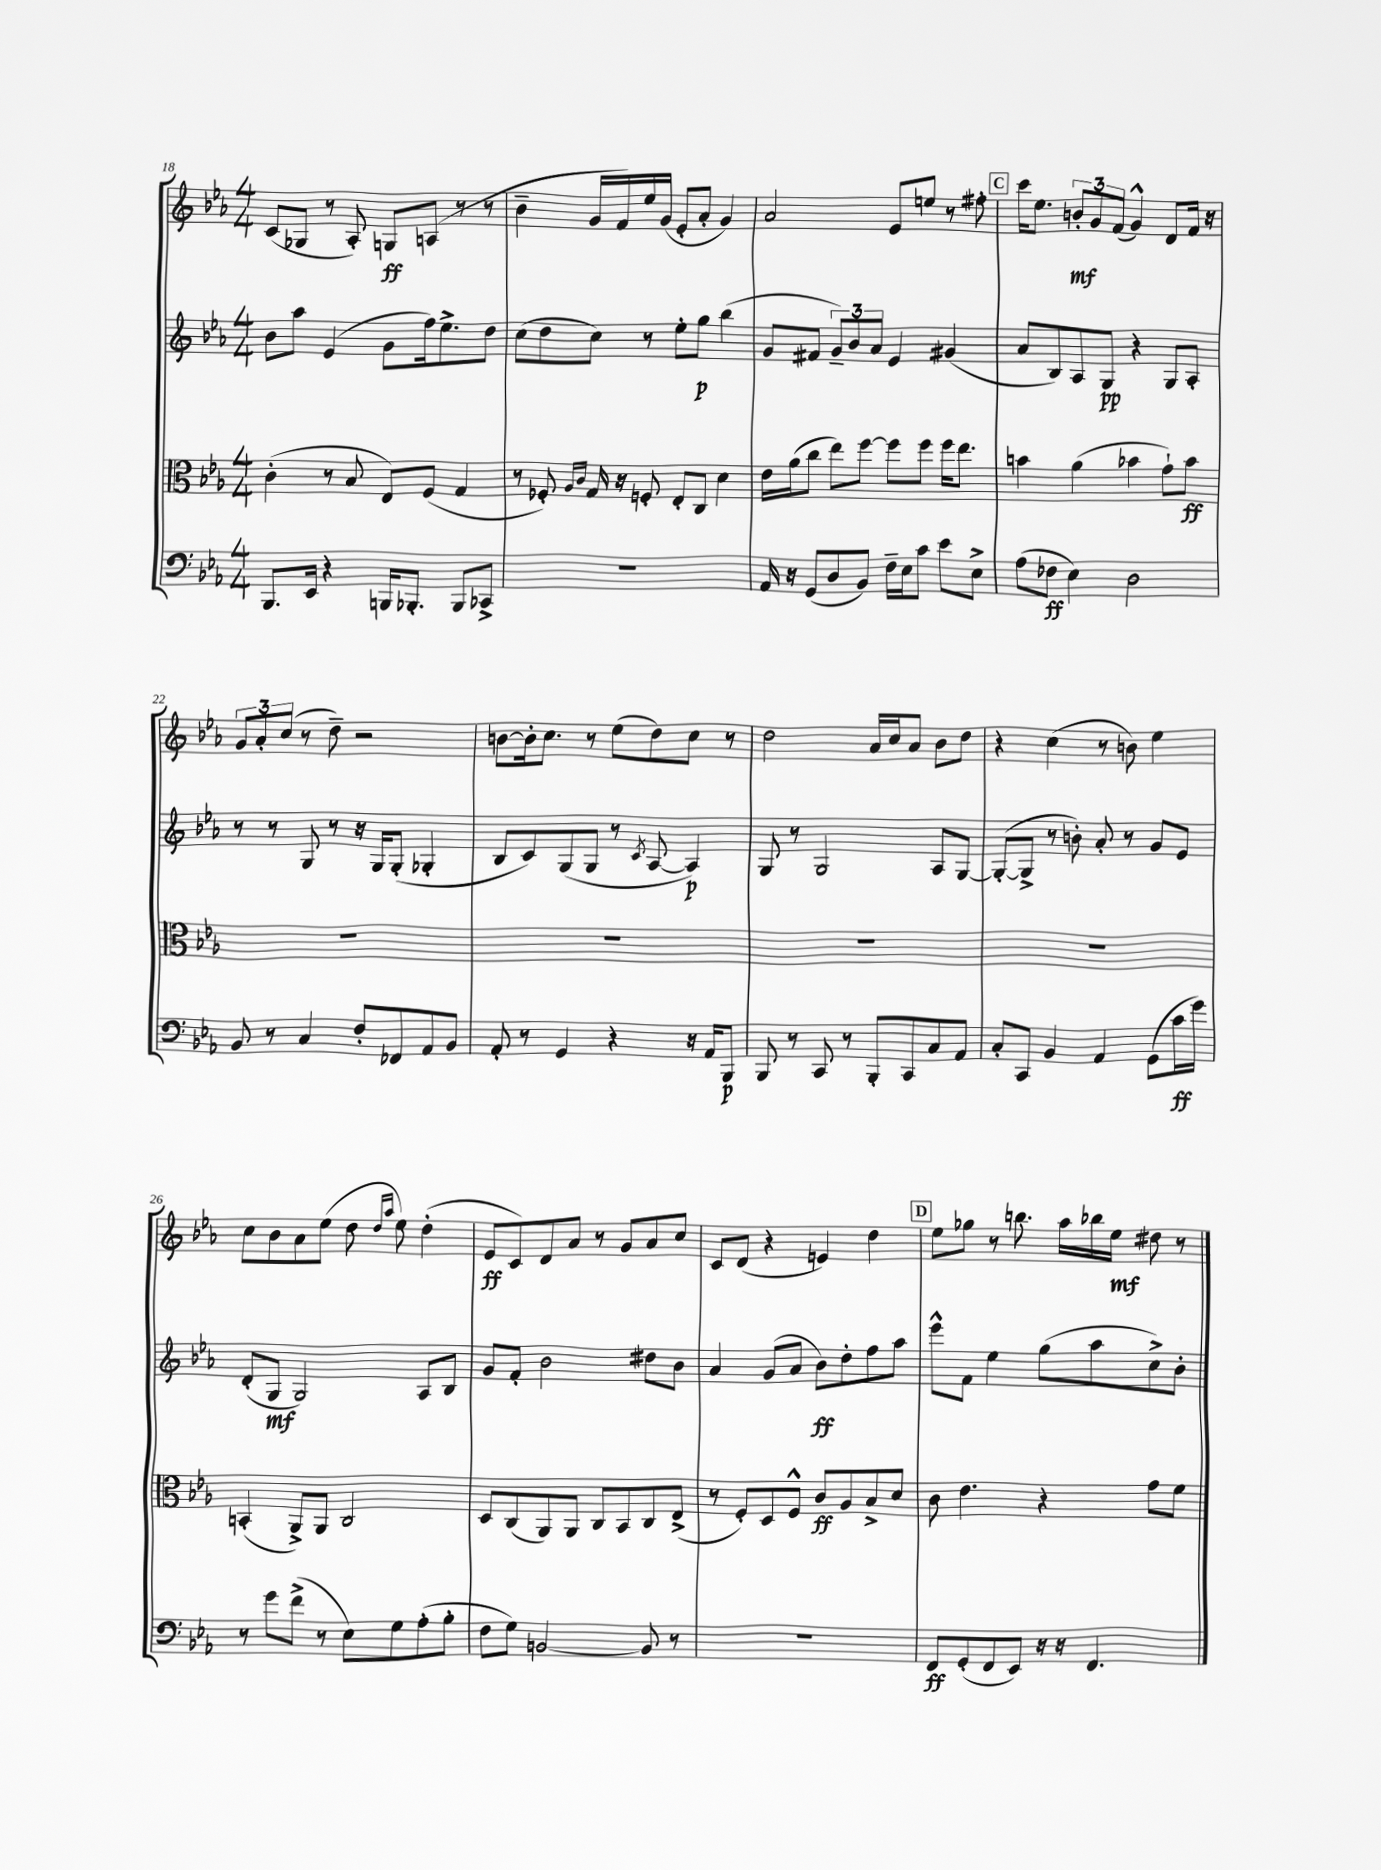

**kern	**kern	**kern	**kern
*staff4	*staff3	*staff2	*staff1
*clefF4	*clefC3	*clefG2	*clefG2
*k[b-e-a-]	*k[b-e-a-]	*k[b-e-a-]	*k[b-e-a-]
*M4/4	*M4/4	*M4/4	*M4/4
8.BBB-	(4c'	8b-	(8c
.	.	8aa-	8G-
16EE-	.	.	.
4r	8r	(4e-	8r
.	8B-	.	8A-')
16BBB	8E-)	8g	8G
8.BBB-'	.	.	.
.	(8F	16ff)	(8A
.	.	8.ee-^	.
8BBB-	4G	.	8r
8CC-^	.	8dd	8r
=	=	=	=
1r	8r	(8cc	4b-~
.	8F-')	8dd	.
.	16qqA-	.	.
.	16qqc	.	.
.	16G	8cc)	16g
.	16r	.	16f)
.	8F'	8r	16ee-
.	.	.	(16g
.	8E-'	8ee-'	8e-'
.	8C	8gg	8a-'
.	4d	(4bb-	4g)
=	=	=	=
16AA-	16e-	8g	2a-
16r	(16a-	.	.
(8GG	8cc	8f#	.
8D	8ee-)	12g~)	.
.	.	12b-	.
8BB-)	[8ff	.	.
.	.	12a-	.
16F~	8ff]	4e-	8e-
16E-	.	.	.
8c	8ff	.	8ee
8e-	16ff	(4g#	8r
.	8.ee-	.	.
8E-^	.	.	8ff#'
=	=	=	=
(8A-	4b	8a-	16ccc
.	.	.	8.ee-
8F-	.	8B-)	.
4E-)	(4a-	8A-	12b'
.	.	.	12g
.	.	8G	.
.	.	.	(12f
2D	4b-	4r	4g^^)
.	8g`)	8G	8d
.	8b-	8A-'	16f
.	.	.	16r
=	=	=	=
8BB-	1r	8r	12g
.	.	.	12a-'
8r	.	8r	.
.	.	.	(12cc
4C	.	8G	8r
.	.	8r	8dd~)
8F'	.	16r	2r
.	.	16G	.
8FF-	.	(8G'	.
8AA-	.	4G-'	.
8BB-	.	.	.
=	=	=	=
8AA-'	1r	8B-	[8b
8r	.	8c)	16b']
.	.	.	8.cc
4GG	.	(8G	.
.	.	8G	8r
4r	.	8r	(8ee-
.	.	8qc	.
.	.	[8A-	8dd)
16r	.	4A-])	8cc
16AA-	.	.	.
8BBB-	.	.	8r
=	=	=	=
8BBB-	1r	8G	2dd
8r	.	8r	.
8CC	.	2G	.
8r	.	.	.
8BBB-'	.	.	16a-
.	.	.	16cc
8CC	.	.	8a-
8C	.	8A-	8b-
8AA-	.	[8G	8dd
=	=	=	=
8C'	1r	(8G'_	4r
8CC	.	8G^]	.
4BB-	.	8r	(4cc
.	.	8b')	.
4AA-	.	8a-'	8r
.	.	8r	8b)
(8GG	.	8g	4ee-
16c	.	8e-	.
16g)	.	.	.
=	=	=	=
8r	(4BB'	(8d'	8cc
8g	.	8G	8b-
(8f^	8AA-^)	2G)	8a-
8r	8AA-	.	(8ee-
8E-)	2C	.	8dd
.	.	.	16qqdd
.	.	.	16qqaa-
8G	.	.	8ee-)
(8A-'	.	8A-	(4dd'
8B-'	.	8B-	.
=	=	=	=
8F	8D	8g	8e-
8G)	(8C	8f'	8c)
[2BB	8AA-)	2b-	8d
.	8AA-	.	8a-
.	8C	.	8r
.	8BB-	.	8g
8BB]	8C	8dd#	8a-
8r	(8E-^	8b-	8cc
=	=	=	=
1r	8r	4a-	8c
.	8F')	.	(8d
.	8D	(8g	4r
.	8F^^	8a-	.
.	8c	8b-)	4e)
.	8A-	8dd'	.
.	8B-^	8ff	4dd
.	8d	8aa-	.
=	=	=	=
8FF	8c	8eee-^^	8ee-
(8GG'	4.e-	8f	8gg-
8FF	.	4ee-	8r
8EE-)	.	.	8.bb
16r	4r	(8gg	.
16r	.	.	16aa-
4.FF	.	8aa-	16bb-
.	.	.	16ee-
.	8g	8cc^)	8dd#
.	8f	8b-'	8r
==	==	==	==
*-	*-	*-	*-
